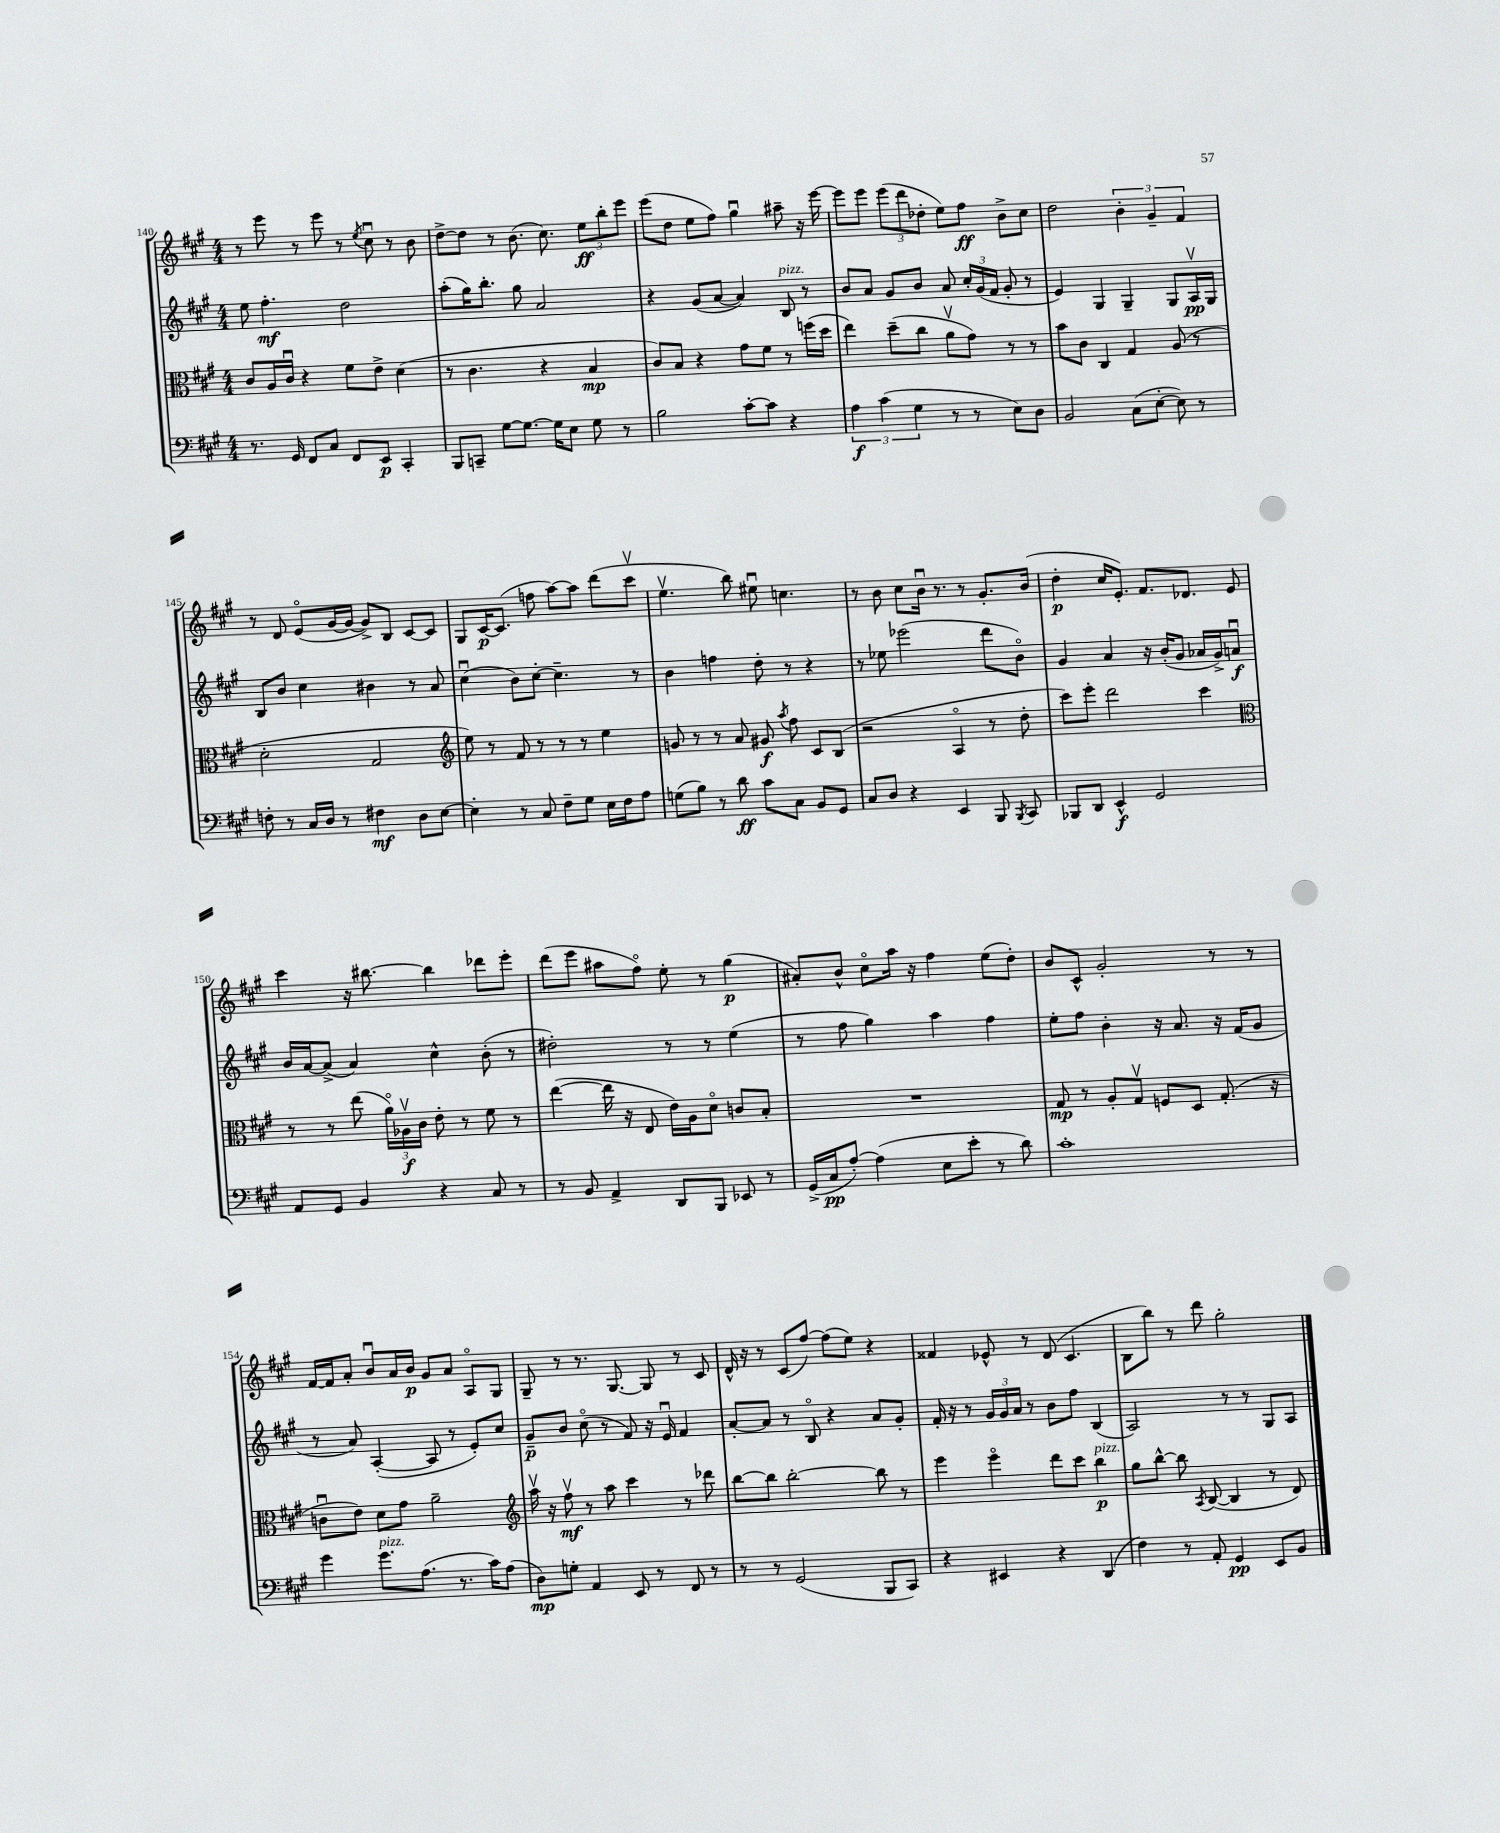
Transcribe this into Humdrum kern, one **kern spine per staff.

**kern	**kern	**kern	**kern
*staff4	*staff3	*staff2	*staff1
*clefF4	*clefC3	*clefG2	*clefG2
*k[f#c#g#]	*k[f#c#g#]	*k[f#c#g#]	*k[f#c#g#]
*M4/4	*M4/4	*M4/4	*M4/4
8.r	8c#	8ee	8r
.	16A	4.ff#'	8eee
16GG#	16c#u	.	.
8FF#	4r	.	8r
8C#	.	.	8eee
8FF#	8f#	2dd	8r
.	.	.	8qee
8EE	8e^	.	8cc#u
4CC#'	(4d	.	8r
.	.	.	8b
=	=	=	=
8BBB	8r	(8aa'	[8dd^
8CC~	4.c#	16gg#)	8dd]
.	.	8.bb'	.
[8G#	.	.	8r
8.G#_	.	8gg#	(8.b
.	4r	2a	.
16G#]	.	.	8.cc#)
8E	.	.	.
8G#	4B	.	12ee
.	.	.	12bb'
8r	.	.	.
.	.	.	12eee
=	=	=	=
2B	8c#)	4r	(8eee
.	8B	.	8dd
.	4r	(8g#	8ee
.	.	[8a	8ff#)
[8c#'	8g#	4a])	4gg#u
8c#]	8f#	.	.
4r	8r	8B	8aa#~
.	(16ff	8r	16r
.	16dd	.	[16eee
=	=	=	=
6A	4ee)	8b	8eee]
.	.	8a	8eee
(6c#	.	.	.
.	(8dd~	8g#	(12eee
6G#	.	.	12ddd
.	8cc#	8b	.
.	.	.	12dd-'
8r	8av	8a	8ee)
8r	8g#)	24cc#'	8ff#
.	.	(24g#	.
.	.	24f#	.
8E)	8r	8g#'	8b^
8D	8r	8r	8cc#
=	=	=	=
2BB	8b	4e)	2dd
.	8c#	.	.
.	4C#	4G#	.
(8C#	4G#	4G#~	6b'
[8E'	.	.	.
.	.	.	6g#~
8E])	(8A	8G#	.
.	.	.	6f#
8r	8r	16Av	.
.	.	16G#	.
=	=	=	=
8F'	2d'	8B	8r
8r	.	8b	8d
16C#	.	4cc#	(8eo
16D	.	.	.
8r	.	.	[16g#
.	.	.	16g#_
4F#	2G#	4b#	8g#^])
.	.	.	8B
8D	.	8r	[8c#
[8E	.	8a	8c#]
=	=	=	=
*	*clefG2	*	*
4E']	8ee)	(4cc#u	8G#
.	8r	.	[16c#
.	.	.	(8.c#]
8r	8f#	8b)	.
8C#	8r	[8cc#'	8ff
8F#~	8r	4.cc#~]	[8aa)
8G#	8r	.	8aa]
16E	4ee	.	(8ddd
16F#	.	.	.
8A	.	8r	8ccc#v
=	=	=	=
(8G	8g	4b	4.eev
8B)	8r	.	.
8r	8r	4ff	.
8d	8a	.	8bb)
8c#	8g#	8dd'	8ee#u
.	8qaa	.	.
8C#	8ff#	8r	4.cc
8BB	8c#	4r	.
8GG#	(8B	.	.
=	=	=	=
8C#	2r	8r	8r
8D	.	8ee-	8b
4r	.	(2eee-	8cc#
.	.	.	16bu
.	.	.	8.r
4EE	4Ao	.	.
.	.	.	8r
8BBB	8r	8ddd	8.g#'
8qBBB	.	.	.
8CC#	8dd'	8bo)	.
.	.	.	(16b
=	=	=	=
8BBB-	8ccc#)	4g#	4dd'
8DD	8eee'	.	.
4EE^^	2ddd	4a	16cc#
.	.	.	8.e')
2GG#	.	16r	8.f#
.	.	(16b'	.
.	.	8g#	.
.	.	.	8.d-
.	4ccc#	16a-	.
.	.	16g#^)	.
.	.	8au	8e
=	=	=	=
*	*clefC3	*	*
8AA	8r	16b	4ccc#
.	.	[16a	.
8GG#	8r	(8a^]	.
4BB	(8ee	4a)	16r
.	.	.	[8.bb#
.	24ao)	.	.
.	24A-v	.	.
.	24c#	.	.
4r	8e'	4cc#^^	4bb#]
.	8r	.	.
8C#	8f#	(8b'	8ddd-
8r	8r	8r	8eee'
=	=	=	=
8r	([4ee	2dd#')	(8ddd
8BB	.	.	8eee
4AA^	16ee]	.	8aa#
.	16r	.	.
.	8E	.	8ff#o)
8DD	16e)	8r	8ee'
.	16A	.	.
8BBB	8do	8r	8r
8EE-	8c	(4ee	(4gg#
8r	8B'	.	.
=	=	=	=
(16GG#^	1r	8r	8a#')
16C#	.	.	.
[8A')	.	8ff#	8b^^
(4A]	.	4gg#)	8cc#o
.	.	.	16aa
.	.	.	16r
8E	.	4aa	4ff#
8e'	.	.	.
8r	.	4ff#	(8ee
8d)	.	.	8dd')
=	=	=	=
1c#'	8G#	8ee'	8b
.	8r	8ff#	8c#^^
.	8A'	4b'	2g#'
.	8G#v	.	.
.	8F	16r	.
.	.	8.a	.
.	8D	.	.
.	(8.G#'	16r	8r
.	.	(16f#	.
.	.	8g#	8r
.	16r	.	.
=	=	=	=
4g#	8cu	8r	[16f#
.	.	.	16f#]
.	8e)	8a)	8a'
8.g#	8d	([4A'	8bu
.	8g#	.	16a
(8.A	.	.	16b
.	2a~	8A]	8g#
8.r	.	8r	8a
.	.	8e')	8Ao
16c#)	.	.	.
(8A	.	8cc#	8G#
=	=	=	=
*	*clefG2	*	*
8D)	16aav	8g#~	8G#~
.	16r	.	.
8G'	8ff#v	8b	8r
4AA	8r	(8cc#o	8.r
.	8aa	8r	.
.	.	.	[8.G#
8EE	4ccc#	8f#)	.
8r	.	16r	8G#]
.	.	16eu	.
8FF#	8r	4f#	8r
8r	8ddd-	.	8c#
=	=	=	=
8r	[8bb	[8a'	16d^^
.	.	.	16r
8r	8bb]	8a]	8r
(2GG#	[2bb'	8r	(8c#
.	.	8Bo	[8ff#)
.	.	4r	(8ff#]
.	.	.	8ee)
8BBB	8bb]	8a	4r
8CC#)	8r	8g#'	.
=	=	=	=
4r	4eee	16f#'	4f##
.	.	16r	.
.	.	8r	.
4EE#	4eeeo	24g#	8e-^^
.	.	24g#	.
.	.	24a	.
.	.	8r	8r
4r	8ddd	8b	(8d
.	8ccc#	8ff#	4.c#
(4DD	4bb	(4B	.
=	=	=	=
4F#)	8gg#	2A)	8B
.	[8bb^^	.	8bb)
8r	8bb]	.	8r
.	8qA	.	.
8AA'	([8B	.	8ddd
4GG#	4B]	8r	2gg#'
.	.	8r	.
8EE	8r	8G#	.
8BB	8d)	8A	.
==	==	==	==
*-	*-	*-	*-
